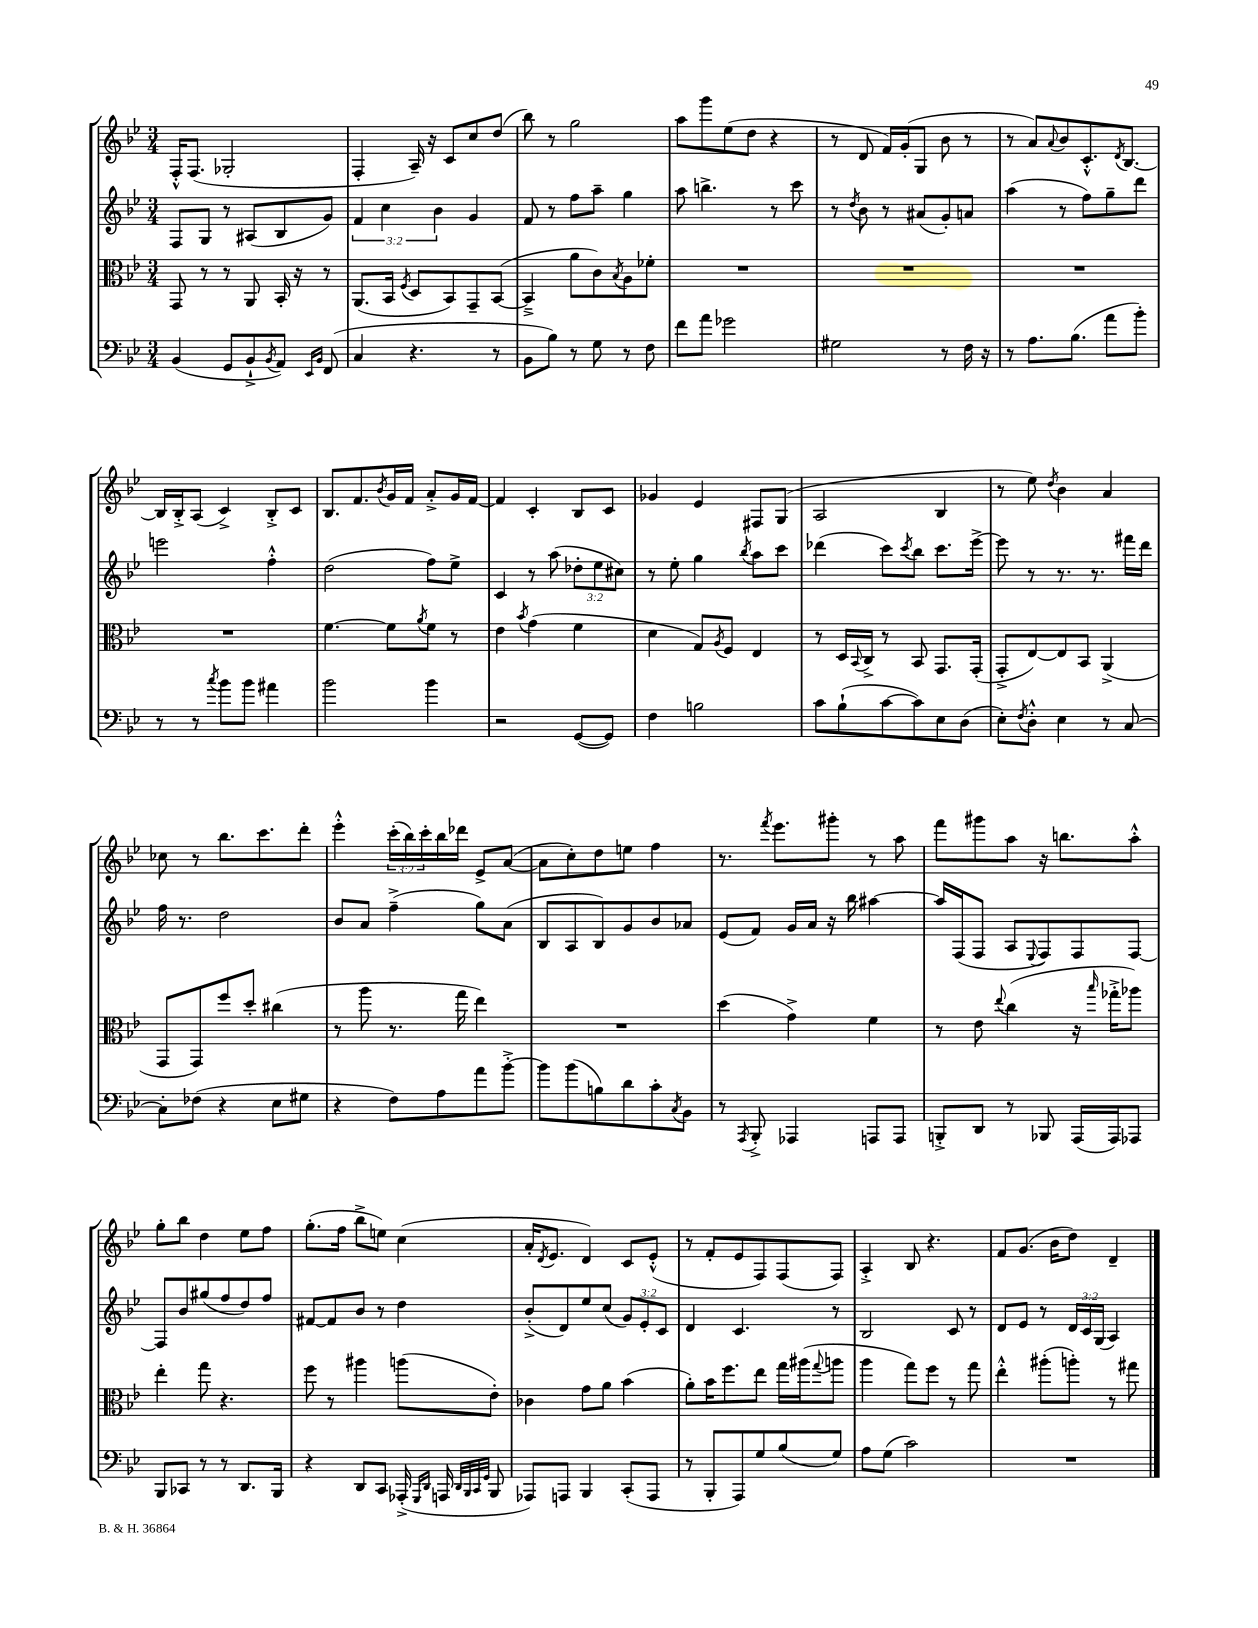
<<
\new StaffGroup <<
\new Staff = "s0" {
    \clef treble \key bes \major \numericTimeSignature \time 3/4 \override Staff.TupletNumber.text = #tuplet-number::calc-fraction-text
    f16-.-^ f8.( ges2-. |
    f4-. a16--) r16 c'8 c''8 d''8( |
    bes''8) r8 g''2 |
    a''8 g'''8 ees''8( d''8 r4 |
    r8 d'8 f'16) g'16-.( g8 bes'8 r8 |
    r8 a'8) \appoggiatura { a'8 } bes'8 c'8.-.-^ \acciaccatura { d'8 } bes8.~ |
    bes16 bes16-.-> a8( c'4->) bes8-.-> c'8 |
    bes8. f'8. \acciaccatura { bes'8 } g'16 f'16 a'8-.-> g'16 f'16~ |
    f'4 c'4-. bes8 c'8 |
    ges'4 ees'4 fis8 g8( |
    a2 bes4 |
    r8 ees''8) \acciaccatura { d''8 } bes'4 a'4 |
    ces''8 r8 bes''8. c'''8. d'''8-. |
    ees'''4-.-^ \tuplet 3/2 { c'''16-.( bes''16) c'''16-. } bes''16 des'''16 ees'8-> a'8~( |
    a'8 c''8-.) d''8 e''8 f''4 |
    r8. \acciaccatura { f'''8 } ees'''8. gis'''8-. r8 a''8 |
    f'''8 gis'''8 a''8 r16 b''8. a''8-.-^ |
    g''8-. bes''8 d''4 ees''8 f''8 |
    g''8.-.( f''16 bes''8-> e''8) c''4( |
    a'16-. \acciaccatura { d'8 } ees'8. d'4) c'8 ees'8-.-^( |
    r8 f'8-. ees'8 f8) f8( f8) |
    a4-.-> bes8 r4. |
    f'8 g'8.( bes'16 d''8) d'4-- \bar "|." |
}
\new Staff = "s1" {
    \clef treble \key bes \major \numericTimeSignature \time 3/4 \override Staff.TupletNumber.text = #tuplet-number::calc-fraction-text
    f8 g8 r8 ais8( bes8 g'8) |
    \tuplet 3/2 { f'4 c''4 bes'4 } g'4 |
    f'8 r8 f''8 a''8-- g''4 |
    a''8 b''4.-> r8 c'''8 |
    r8 \acciaccatura { d''8 } bes'8 r8 ais'8( g'8-.) a'8 |
    a''4( r8 f''8) g''8-- d'''8 |
    e'''2 f''4-.-^ |
    d''2( f''8) ees''8-> |
    c'4 r8 a''8( \tuplet 3/2 { des''8-. ees''8 cis''8) } |
    r8 ees''8-. g''4 \acciaccatura { bes''8 } a''8 c'''8 |
    des'''4( c'''8) \acciaccatura { c'''8 } bes''8 c'''8. ees'''16~-> |
    ees'''8 r8 r8. r8. fis'''16 d'''16 |
    f''16 r8. d''2 |
    bes'8 a'8 f''4--->( g''8) a'8( |
    bes8 a8 bes8) g'8 bes'8 aes'8 |
    ees'8( f'8) g'16 a'16 r16 bes''16 ais''4~ |
    ais''16 f16( f8 a8 \appoggiatura { ees8 } f8) f8 f8~ |
    f8 bes'8 gis''8( f''8 d''8) f''8 |
    fis'8~ fis'8 bes'8 r8 d''4 |
    bes'8-.->( d'8) ees''8 c''8( \tuplet 3/2 { g'8) ees'8-. c'8 } |
    d'4 c'4. r8 |
    bes2 c'8 r8 |
    d'8 ees'8 r8 \tuplet 3/2 { d'16 c'16 g16( } a4) \bar "|." |
}
\new Staff = "s2" {
    \clef alto \key bes \major \numericTimeSignature \time 3/4
    g,8 r8 r8 a,8 bes,16-. r16 r8 |
    a,8.( bes,16 \acciaccatura { f8 } d8 bes,8) g,8-- bes,8~( |
    bes,4---> a'8 c'8) \acciaccatura { bes8 } a8 fes'8-. |
    R2. |
    R2. |
    R2. |
    R2. |
    f'4.~ f'8 \acciaccatura { a'8 } f'8 r8 |
    ees'4 \acciaccatura { bes'8 } g'4( f'4 |
    d'4 g8) \acciaccatura { a8 } f8 ees4 |
    r8 d16 \appoggiatura { bes,8 } c16-> r8 bes,8 g,8. g,16-.( |
    g,8-.-> ees8~) ees8 bes,8 a,4->( |
    g,8 g,8) f''8 d''8-. cis''4( |
    r8 a''8 r8. g''16 ees''4) |
    R2. |
    d''4( g'4->) f'4 |
    r8 ees'8 \appoggiatura { ees''8 } c''4( r16 \grace { bes''16 } ges''16-.-> aes''8) |
    ees''4-. g''8 r4. |
    f''8 r8 ais''4 a''8( ees'8-.) |
    ces'4 g'8 a'8 bes'4( |
    a'8-.) bes'16 f''8. ees''8 g''16 ais''16( \appoggiatura { g''8 } a''8 |
    a''4 g''8) f''8 r8 g''8 |
    ees''4-.-^ ais''8-.( a''8-.) r8 gis''8 \bar "|." |
}
\new Staff = "s3" {
    \clef bass \key bes \major \numericTimeSignature \time 3/4
    bes,4( g,8 bes,8-!-> \acciaccatura { bes,8 } a,8) \grace { ees,16 bes,16 } f,8( |
    c4 r4. r8 |
    bes,8 bes8) r8 g8 r8 f8 |
    f'8 a'8 ges'2 |
    gis2 r8 f16 r16 |
    r8 a8. bes8.( a'8 bes'8-.) |
    r8 r8 \acciaccatura { c''8 } bes'8 bes'8 ais'4 |
    bes'2 bes'4 |
    r2 g,8~( g,8) |
    f4 b2 |
    c'8 bes8-!( c'8~ c'8) ees8 d8( |
    ees8-.) \acciaccatura { f8 } d8-.-^ ees4 r8 c8~ |
    c8-. fes8( r4 ees8 gis8 |
    r4 f8) a8 a'8 bes'8~-.-> |
    bes'8 bes'8( b8) d'8 c'8-. \acciaccatura { c8 } bes,8 |
    r8 \acciaccatura { a,,8 } bes,,8-.-> aes,,4 a,,8 a,,8 |
    b,,8-.-> d,8 r8 bes,,8 a,,16( a,,16) aes,,8 |
    bes,,8 ces,8 r8 r8 d,8. bes,,16 |
    r4 d,8 c,8 aes,,16-.->( \grace { g,,16 d,16 } a,,16 \grace { d,32 bes,,32 c,32 g,32 } bes,,8 |
    aes,,8) a,,8 bes,,4 c,8-.( a,,8 |
    r8 bes,,8-. a,,8) g8 bes8( g8) |
    a8 g8( c'2) |
    R2. \bar "|." |
}
>>
>>
\layout { \context { \Score \remove "Bar_number_engraver" } }
